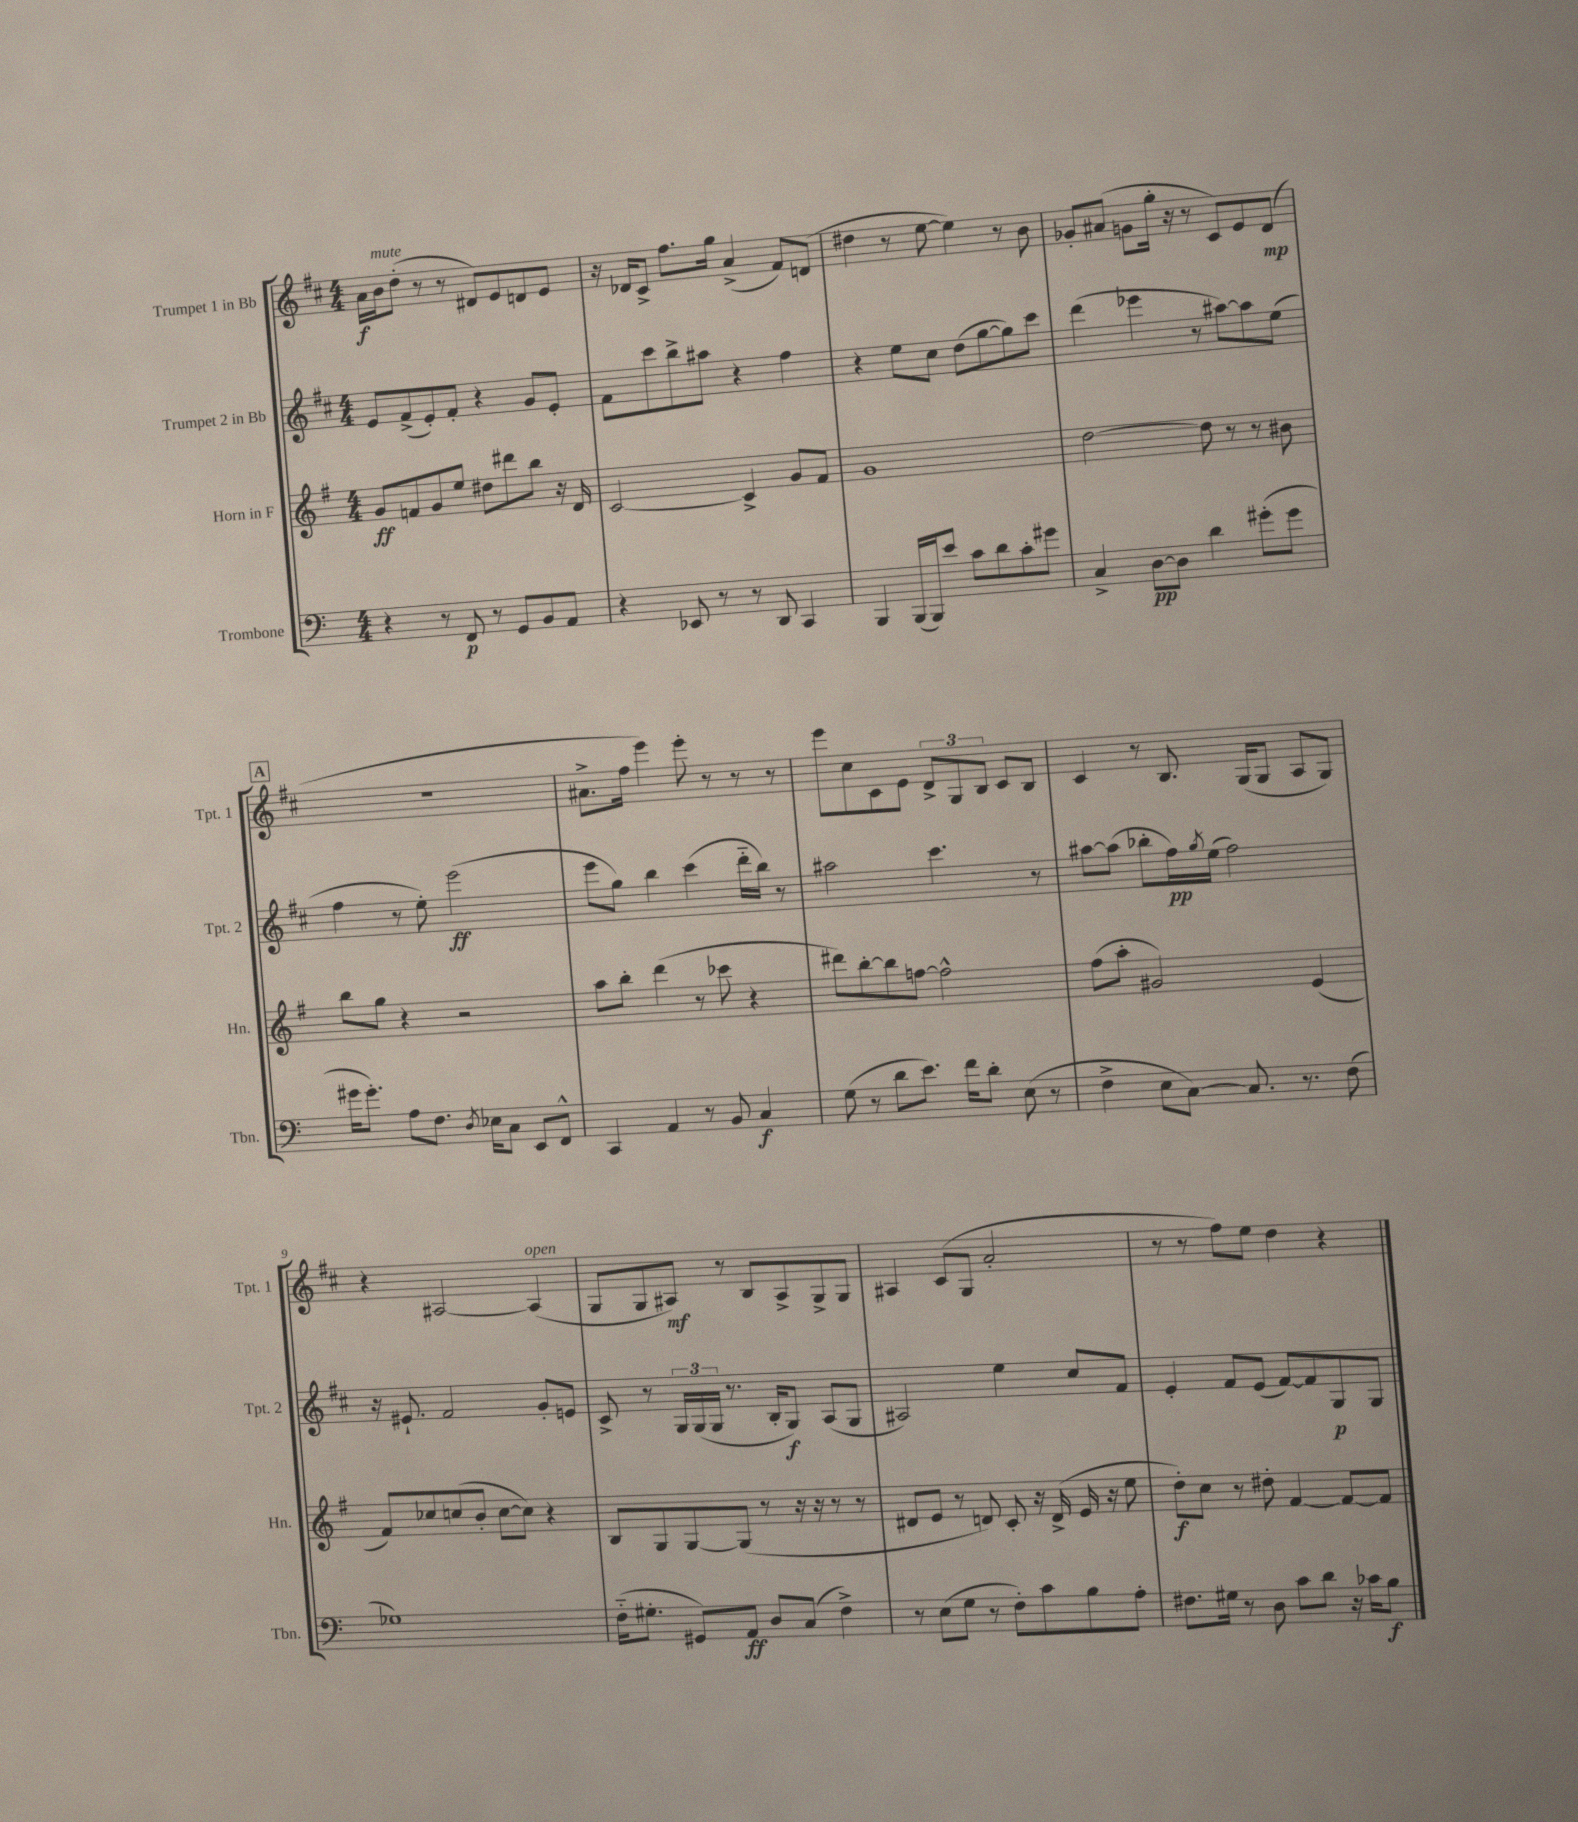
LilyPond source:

<<
\new StaffGroup <<
\new Staff = "s0" \with { instrumentName = "Trumpet 1 in Bb" shortInstrumentName = "Tpt. 1" } {
    \clef treble \key d \major \numericTimeSignature \time 4/4
    a'16\f b'16^\markup { \italic "mute" } d''8-.( r8 r8 dis'8) e'8 d'8 e'8 |
    r16 des'16 cis'8-> fis''8. g''16 a'4->( fis'8) d'8( |
    dis''4 r8 e''8~ e''4) r8 b'8 |
    ges'8-. ais'8( g'8 g''16-. r16 r8 cis'8) e'8 d'8\mp( |
    \mark \markup { \box "A" } R1 |
    ais'8.-> fis''16 e'''4) e'''8-. r8 r8 r8 |
    e'''8 cis''8 cis'8 e'8 \tuplet 3/2 { d'8-> g8 b8 } cis'8 b8 |
    cis'4 r8 b8. g16( g8 a8 g8) |
    r4 ais2~ ais4^\markup { \italic "open" }( |
    g8 g8 ais8\mf) r8 b8 ais8-> g8-> g8 |
    ais4 cis'8( g8 a'2-. |
    r8 r8 fis''8) e''8 d''4 r4 \bar "|." |
}
\new Staff = "s1" \with { instrumentName = "Trumpet 2 in Bb" shortInstrumentName = "Tpt. 2" } {
    \clef treble \key d \major \numericTimeSignature \time 4/4
    e'8 fis'8->( e'8-.) fis'8-. r4 g'8 e'8-. |
    fis'8 cis'''8 b''8-> ais''8 r4 fis''4 |
    r4 e''8 cis''8 d''8( g''8~ g''8) cis'''8 |
    d'''4( ees'''4 r8 ais''8~) ais''8 e''8( |
    \mark \markup { \box "A" } fis''4 r8 e''8-.) e'''2\ff( |
    e'''8 g''8) b''4 cis'''4( d'''16-_ b''16) r8 |
    ais''2 cis'''4. r8 |
    ais''8~ ais''8( bes''8-. fis''16\pp) \acciaccatura { g''8 } e''16( fis''2) |
    r16 eis'8.-! fis'2 g'8-. e'8 |
    cis'8-> r8 \tuplet 3/2 { g16 g16( g16 } r8. b16-. g8\f) a8( g8 |
    ais2) e''4 cis''8 fis'8 |
    e'4-. fis'8 e'8( fis'8~) fis'8 g8\p g8 \bar "|." |
}
\new Staff = "s2" \with { instrumentName = "Horn in F" shortInstrumentName = "Hn." } {
    \clef treble \key g \major \numericTimeSignature \time 4/4
    g'8\ff f'8 g'8 e''8 dis''8 dis'''8 b''8 r16 d'16 |
    c'2~ c'4-> g'8 fis'8 |
    g'1 |
    d''2~ d''8 r8 r8 bis'8 |
    \mark \markup { \box "A" } b''8 g''8 r4 r2 |
    a''8 b''8-. d'''4( r8 ces'''8 r4 |
    dis'''8) b''8~-. b''8 f''8~ f''2-^ |
    fis''8( a''8-. gis'2) e'4( |
    fis'8) ces''8 c''8( b'8-. c''8~ c''8) r4 |
    b8 g8 g8~ g8( r8 r16 r16 r8 r8 |
    dis'8 e'8 r8 d'8) c'8-. r16 d'16->( e'16 r16 e''8 |
    d''8-.\f) c''8 r8 dis''8-. fis'4~ fis'8~ fis'8 \bar "|." |
}
\new Staff = "s3" \with { instrumentName = "Trombone" shortInstrumentName = "Tbn." } {
    \clef bass \key c \major \numericTimeSignature \time 4/4
    r4 r8 f,8\p r8 g,8 b,8 a,8 |
    r4 ees,8 r8 r8 d,8 c,4 |
    b,,4 b,,16( b,,16) e'8 c'8 d'8 c'8-. gis'8 |
    c4-> d8~\pp d8 d'4 gis'8-.( gis'8 |
    \mark \markup { \box "A" } gis'16 gis'8.-.) a8 f8. \acciaccatura { d8 } ees16 c8 e,8 f,8-^ |
    c,4 a,4 r8 b,8 c4\f |
    g8( r8 d'8 e'8.) f'16 d'8-. e8( r8 |
    f4-> e8 c8~) c8. r8. f8( |
    ges1) |
    f16-_( gis8.-. gis,8) a,8\ff d8 c8( f4->) |
    r8 e8( g8 r8 f8-.) c'8 b8 a8-. |
    fis8. gis16 r8 d8 c'8 d'8 r16 ces'16 b8\f \bar "|." |
}
>>
>>
